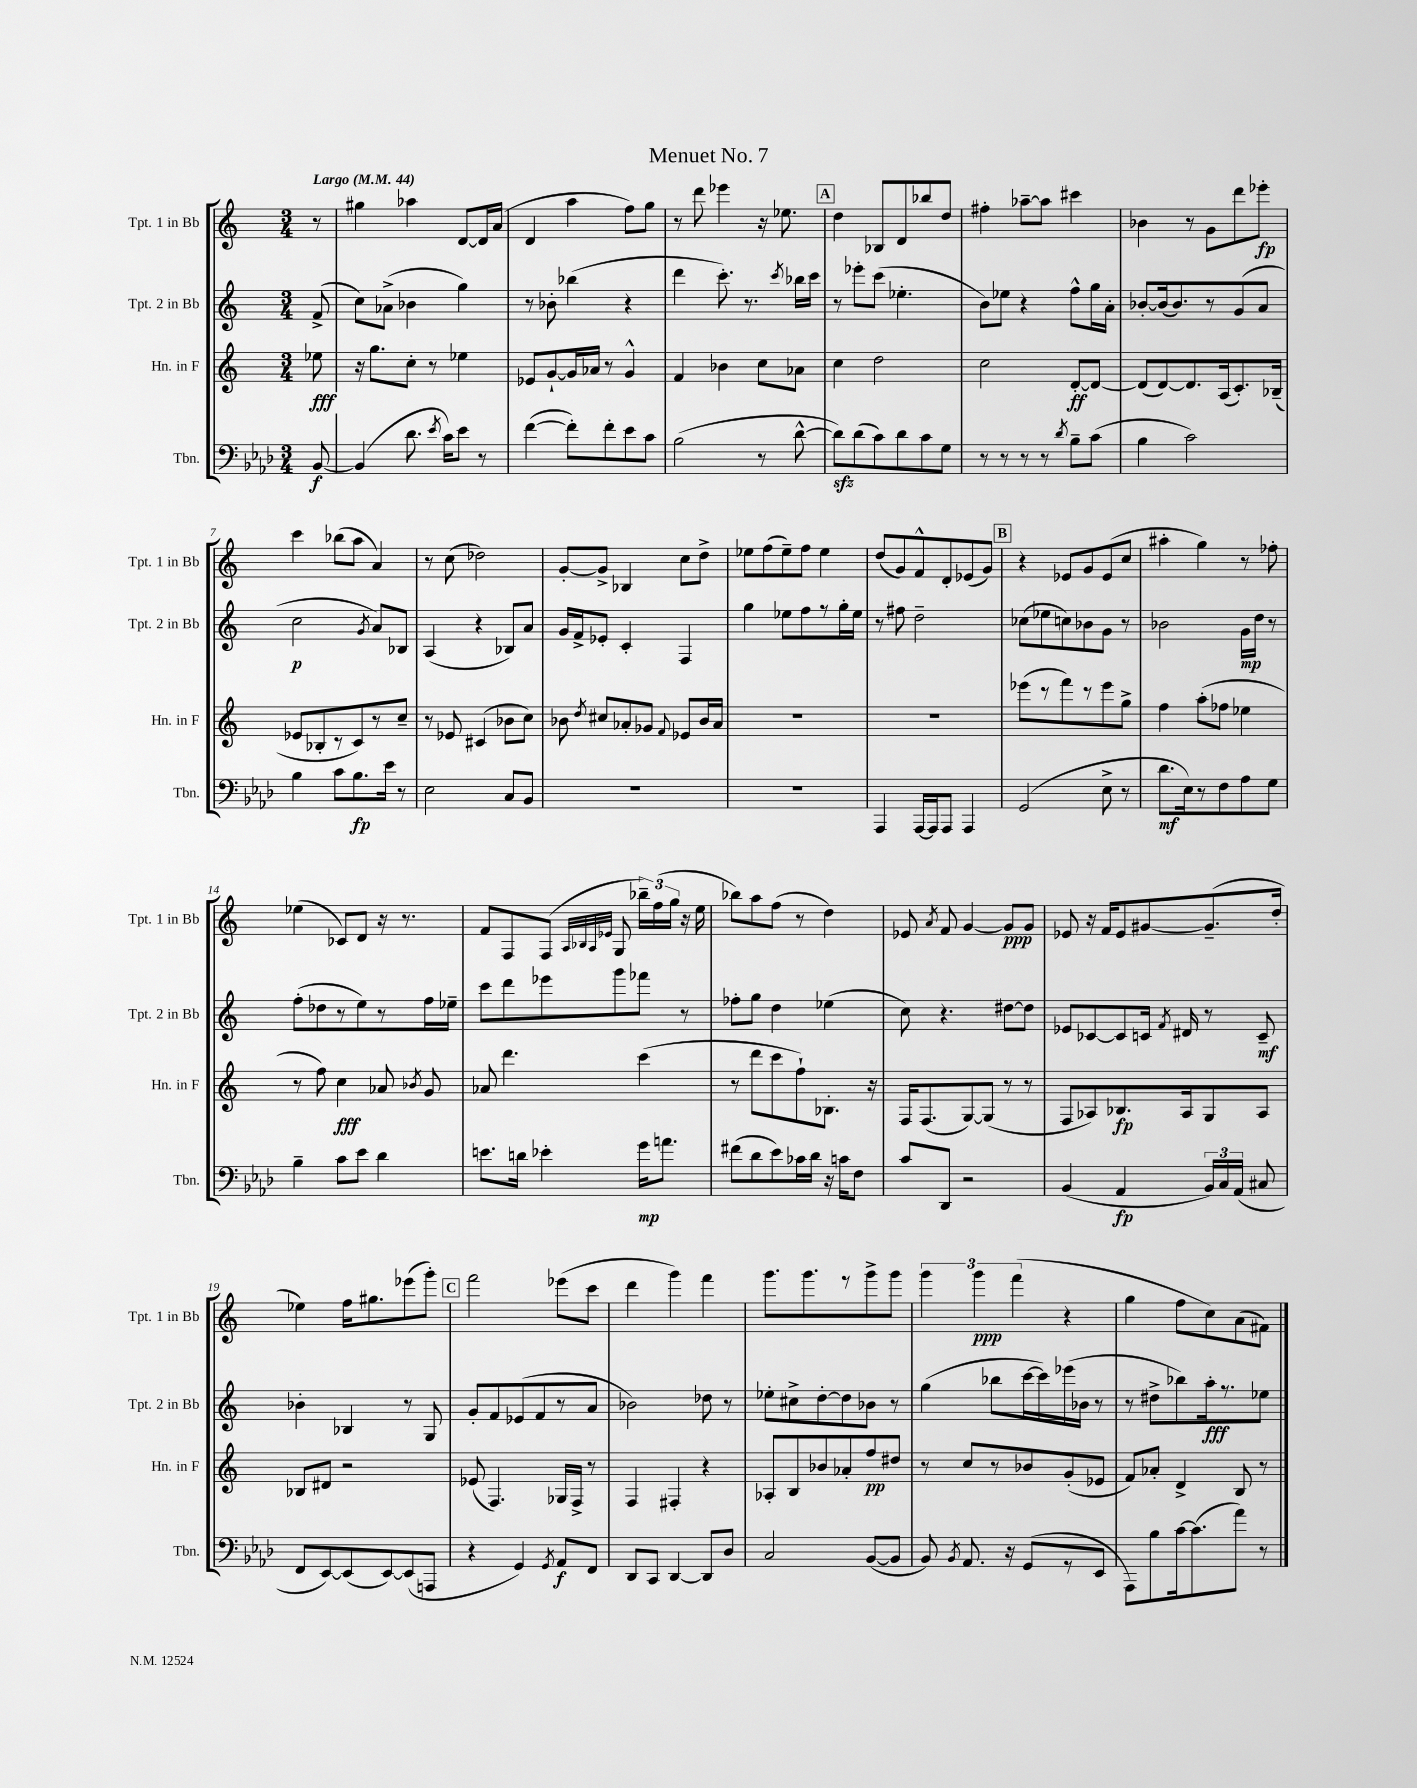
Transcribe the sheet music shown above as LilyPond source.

\header { title = "Menuet No. 7" }
<<
\new StaffGroup <<
\new Staff = "s0" \with { instrumentName = "Tpt. 1 in Bb" shortInstrumentName = "Tpt. 1 in Bb" } {
    \clef treble \key c \major \numericTimeSignature \time 3/4 \partial 8 \tempo "Largo" 4 = 44
    \autoBeamOff r8 |
    gis''4 aes''4 d'8[~ d'16 a'16]( |
    d'4 a''4 f''8[) g''8] |
    r8 d'''8 ees'''4 r16 ees''8. |
    \mark \markup { \box "A" } d''4 bes8[ d'8 bes''8 d''8] |
    fis''4-. aes''8[~-- aes''8] cis'''4 |
    bes'4 r8 g'8[ d'''8 ees'''8]-.\fp |
    c'''4 bes''8[( a''8] a'4) |
    r8 c''8( des''2) |
    g'8[~-. g'8]-> bes4 c''8[ d''8]-> |
    ees''8[ f''8( ees''8--) f''8] ees''4 |
    d''8[( g'8) f'8-^ d'8-. ees'8( g'8]) |
    \mark \markup { \box "B" } r4 ees'8[ g'8 ees'8( c''8] |
    ais''4-. g''4) r8 fes''8-. |
    ees''4( ces'8[) d'8] r16 r8. |
    f'8[ f8 f8]( \grace { a32[ bes32 a32 ees'32] } g8 \tuplet 3/2 { bes''16[--) f''16( g''16] } r16 e''16 |
    bes''8[) a''8 f''8]( r8 d''4) |
    ees'8 \acciaccatura { a'8 } f'8 g'4~ g'8[\ppp g'8] |
    ees'8 r16 f'16[ ees'8 gis'8~ gis'8.--( d''16]-. |
    ees''4) f''16[ gis''8. ees'''8( g'''8]-.) |
    \mark \markup { \box "C" } f'''2 ees'''8[( c'''8] |
    d'''4 g'''4) f'''4 |
    g'''8.[ g'''8. r8 g'''8-> g'''8] |
    \tuplet 3/2 { g'''4 g'''4\ppp f'''4( } r4 |
    g''4 f''8[ c''8) a'8( fis'8]) \bar "|." |
}
\new Staff = "s1" \with { instrumentName = "Tpt. 2 in Bb" shortInstrumentName = "Tpt. 2 in Bb" } {
    \clef treble \key c \major \numericTimeSignature \time 3/4 \partial 8
    \autoBeamOff f'8->( |
    c''8[) aes'8]->( bes'4 g''4) |
    r8 bes'8-. bes''4( r4 |
    d'''4 c'''8.-.) r8. \acciaccatura { c'''8 } bes''16[ c'''16] |
    \mark \markup { \box "A" } r8 ees'''8[-. c'''8]( ees''4.-. |
    b'8[) ees''8] r4 f''8[-^ g''16 a'16]-. |
    bes'8[~-. bes'16( bes'8.) r8 g'8( a'8] |
    c''2\p \acciaccatura { g'8 } a'8[) bes8] |
    a4( r4 bes8[) a'8] |
    g'16[ f'16-> ees'8]-. c'4-. f4 |
    g''4 ees''8[ f''8 r8 g''16-. ees''16] |
    r8 fis''8 d''2-- |
    \mark \markup { \box "B" } ces''8[( ees''8 c''8) bes'8 g'8] r8 |
    bes'2 g'16[\mp d''16] r8 |
    f''8[-.( des''8 r8 e''8) r8 f''16 ees''16]-- |
    c'''8[ d'''8 ees'''8 g'''8 fes'''8] r8 |
    fes''8[-. g''8] d''4 ees''4( |
    c''8) r4. dis''8[~ dis''8] |
    ees'8[ ces'8~ ces'8 c'16] \acciaccatura { f'8 } dis'16 r8 c'8--\mf |
    bes'4-. bes4 r8 g8 |
    \mark \markup { \box "C" } g'8[-. f'8 ees'8( f'8 r8 a'8] |
    bes'2) des''8 r8 |
    ees''8[-. cis''8-> d''8~-. d''8 bes'8] r8 |
    g''4( bes''8[ c'''16~ c'''16) ees'''16( bes'16] r8 |
    r8 dis''8[-> bes''8) a''16-.\fff r8. ees''8] \bar "|." |
}
\new Staff = "s2" \with { instrumentName = "Hn. in F" shortInstrumentName = "Hn. in F" } {
    \clef treble \key c \major \numericTimeSignature \time 3/4 \partial 8
    \autoBeamOff ees''8\fff |
    r16 g''8.[ c''8]-. r8 ees''4 |
    ees'8[ g'8~-! g'16 aes'16] r8 g'4-^ |
    f'4 bes'4 c''8[ aes'8] |
    \mark \markup { \box "A" } c''4 d''2 |
    c''2 d'8[~-.\ff d'8]~ |
    d'8[( d'8~) d'8. a16( c'8.-.) bes16]--( |
    ees'8[ bes8-. r8 c'8) r8 c''8]-- |
    r8 ees'8 cis'4( bes'8[ c''8]) |
    bes'8 \acciaccatura { d''8 } cis''8[ aes'8-. ges'8] \appoggiatura { f'8 } ees'8[ bes'16 aes'16] |
    R2. |
    R2. |
    \mark \markup { \box "B" } ees'''8[( r8 f'''8) r8 ees'''8 g''8]-> |
    f''4 a''8[-.( fes''8] ees''4 |
    r8 f''8) c''4\fff aes'8 \acciaccatura { bes'8 } g'8 |
    aes'8 d'''4. c'''4( |
    r8 d'''8[ c'''8 f''8-!) bes8.]-. r16 |
    f16[ f8.( g8~) g8]( r8 r8 |
    f8[ aes8) bes8.\fp aes16 g8 aes8] |
    bes8[ dis'8] r2 |
    \mark \markup { \box "C" } ees'8( f4.) ges16[ f16]-> r8 |
    f4 fis4-. r4 |
    aes8[-. b8 bes'8 aes'8-. f''8\pp dis''8] |
    r8 c''8[ r8 bes'8 g'8-.( ees'8] |
    f'8[) aes'8]-. d'4-> b8 r8 \bar "|." |
}
\new Staff = "s3" \with { instrumentName = "Tbn." shortInstrumentName = "Tbn." } {
    \clef bass \key aes \major \numericTimeSignature \time 3/4 \partial 8
    \autoBeamOff bes,8~\f |
    bes,4( des'8. \acciaccatura { ees'8 } c'16[) ees'8] r8 |
    f'4~( f'8[-.) f'8-. ees'8 c'8] |
    bes2( r8 des'8~-^ |
    \mark \markup { \box "A" } des'8[\sfz) des'8( c'8) des'8 c'8 g8] |
    r8 r8 r8 r8 \acciaccatura { des'8 } bes8[-- c'8]( |
    bes4 c'2) |
    bes4 c'8[ bes8.\fp ees'16] r8 |
    ees2 c8[ bes,8] |
    R2. |
    R2. |
    aes,,4 aes,,16[~ aes,,16 aes,,8] aes,,4 |
    \mark \markup { \box "B" } g,2( ees8-> r8 |
    des'8.[\mf ees16) r8 f8 aes8 g8] |
    bes4-- c'8[ ees'8] des'4 |
    e'8.[ d'16] ees'4-. g'16[\mp a'8.] |
    fis'8[( des'8 ees'8) ces'16 des'16] r16 c'16[ f8] |
    c'8[ des,8] r2 |
    bes,4( aes,4\fp \tuplet 3/2 { bes,16[) c16 aes,16]( } cis8 |
    f,8[ ees,8~) ees,8( ees,8~) ees,8( a,,8] |
    \mark \markup { \box "C" } r4 g,4) \acciaccatura { g,8 } aes,8[\f f,8] |
    des,8[ c,8] des,4~ des,8[ des8] |
    c2 bes,8[~( bes,8] |
    bes,8) \acciaccatura { bes,8 } aes,8. r16 g,8[( r8 ees,8] |
    aes,,8[) bes8 c'16~ c'8.( aes'8]) r8 \bar "|." |
}
>>
>>
